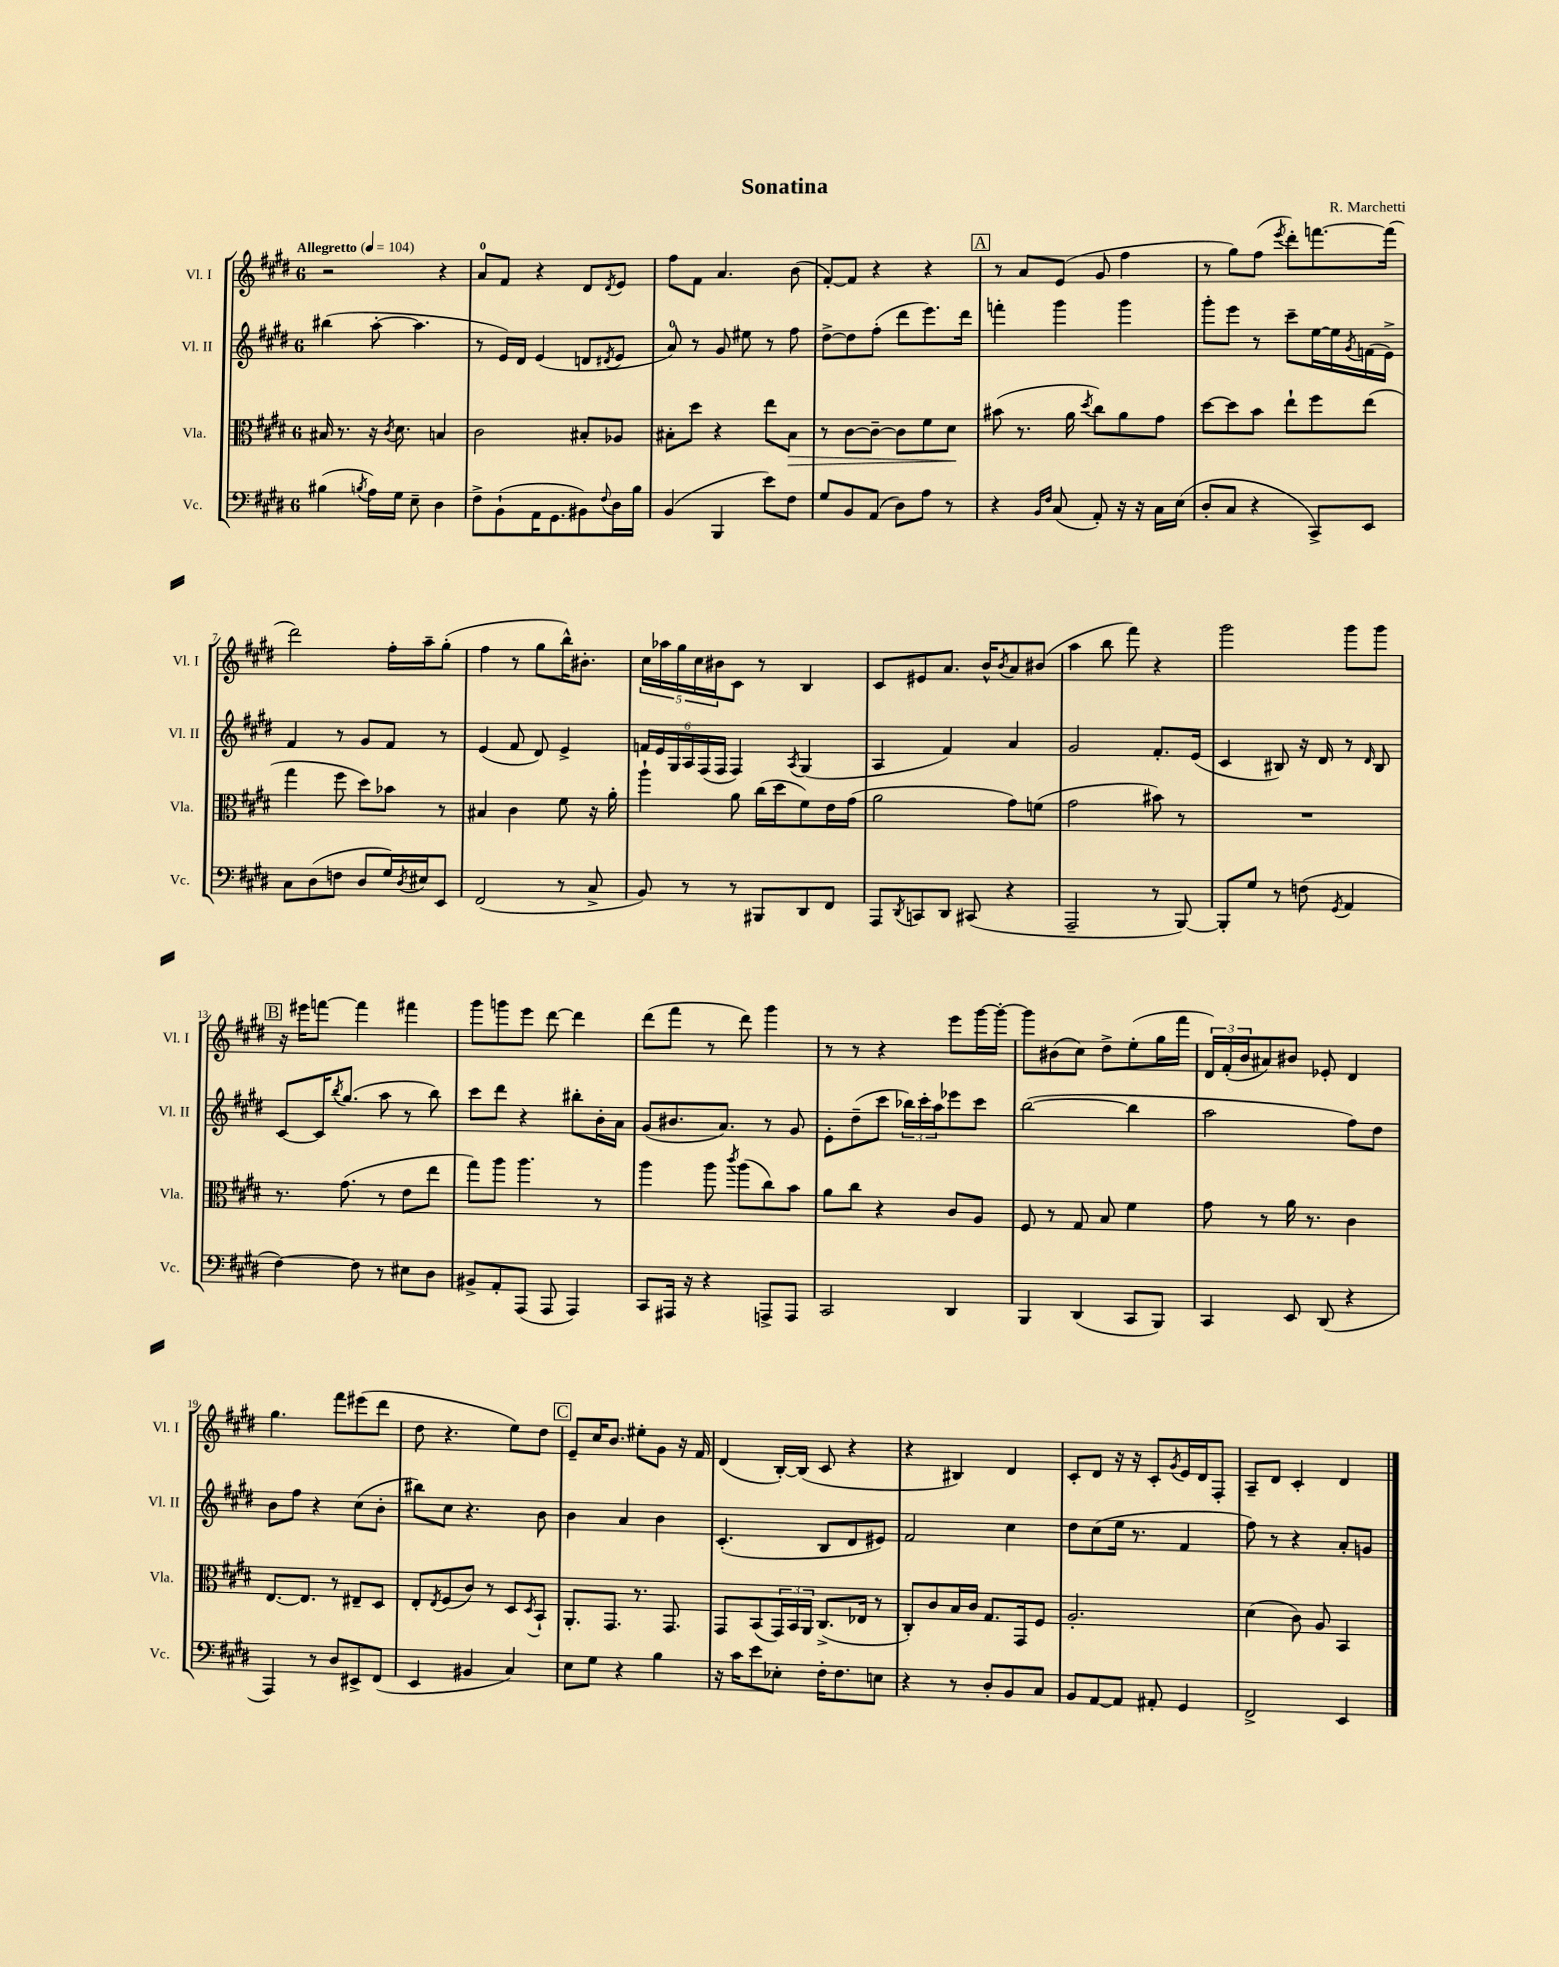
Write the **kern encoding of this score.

**kern	**kern	**dynam	**kern	**kern
*part4	*part3	*part3	*part2	*part1
*staff4	*staff3	*staff3	*staff2	*staff1
*I"Vc.	*I"Vla.	*	*I"Vl. II	*I"Vl. I
*I'Vc.	*I'Vla.	*	*I'Vl. II	*I'Vl. I
*clefF4	*clefC3	*	*clefG2	*clefG2
*k[f#c#g#d#]	*k[f#c#g#d#]	*	*k[f#c#g#d#]	*k[f#c#g#d#]
*M6/8	*M6/8	*	*M6/8	*M6/8
*MM104	*MM104	*	*MM104	*MM104
=1	=1	=1	=1	=1
!	!	!	!	!LO:TX:a:B:t=Allegretto
(4B#X\	16B#X/	.	(4bb#X\	2r
.	8.r	.	.	.
8qBn/	.	.	.	.
16A\LL)	16r	.	[8aa'\	.
.	8qc#/	.	.	.
16G#\JJ	8.d#\	.	.	.
8E~\	.	.	4.aa\]	.
4D#\	4Bn/	.	.	4r
=2	=2	=2	=2	=2
8F#^\L	2c#\	.	8r	8a/L
(8BB`\	.	.	16e/LL)	8f#/J
.	.	.	16d#/JJ	.
16AA\K	.	.	(4e/	4r
8.GG#\	.	.	.	.
8BB#X\)	8B#X'/L	.	8dn/L	8d#/L
8qqF#/	.	.	8qd#X/	8qd#/
16D#\L	8A-X/J	.	8e/J	8e/J
16B\JJ	.	.	.	.
=3	=3	=3	=3	=3
(4BB/	8B#X'\L	.	8a/)	8ff#\L
.	8dd#\J	.	8r	8f#\J
4BBB/	4r	.	8g#/	4.a/
.	.	.	8ee#X\	.
8e\L)	8ee\L	.	8r	.
!	!	!LO:HP:b	!	!
8F#\J	8B#\J	>	8ff#\	(8b\
=4	=4	=4	=4	=4
8G#/L	8r	.	[8dd#^\L	[8f#'/L)
8BB/	[8c#\L	.	8dd#\]	8f#/J]
(8AA/J	8c#~\J_	.	(8ff#'\J	4r
8D#\L)	8c#\L]	.	8ddd#\L	.
8A\J	8f#\	.	8.eee\)	4r
8r	8d#\J	.	.	.
.	.	.	16ddd#\Jk	.
.	.	]	.	.
!!LO:REH:place=s1:t=A
=5	=5	=5	=5	=5
4r	(8b#X\	.	4fffn'\	8r
.	8.r	.	.	8a/L
16qqBB/LL	.	.	.	.
16qqF#/JJ	.	.	.	.
(8C#/	.	.	4ggg#\	(8e/J
.	16a\	.	.	.
.	8qdd#/	.	.	.
8AA'/)	8cc#\L)	.	.	8g#/
16r	8a\	.	4ggg#\	4ff#\
16r	.	.	.	.
16C#\LL	8g#\J	.	.	.
(16E\JJ	.	.	.	.
=6	=6	=6	=6	=6
8D#'/L	[8dd#\L	.	8ggg#'\L	8r
8C#/J	8dd#\]	.	8eee\J	8gg#\L)
4r	8b\J	.	8r	(8ff#\J
.	.	.	.	8qeee/
.	8ee`\L	.	8ccc#~\L	8ddd#'\L)
8CC#^/L)	8ff#\	.	[16ee\L	[8.fffn\
.	.	.	16ee\]	.
.	.	.	8qg#/	.
8EE/J	(8ee\J	.	(16fn\	.
.	.	.	16e^\JJ)	(16fff\Jk]
!!LO:LB:g=z
=7	=7	=7	=7	=7
8C#\L	4gg#\	.	4f#/	2ddd#\)
(8D#\	.	.	.	.
8Fn\J	8ff#\	.	8r	.
8D#/L	8dd#\L)	.	8g#/L	.
16G#/L)	8b-X\J	.	8f#/J	16ff#'\LL
8qD#/	.	.	.	.
16E#X/J	.	.	.	16aa~\J
8EE/J	8r	.	8r	(8gg#'\J
=8	=8	=8	=8	=8
(2FF#/	4B#X/	.	(4e/	4ff#\
.	4c#\	.	8f#/	8r
.	.	.	8d#/)	8gg#\L
8r	8f#\	.	4e^/	16bb^^\K)
.	.	.	.	8.b#X'\J
8C#^/	16r	.	.	.
.	16a'\	.	.	.
=9	=9	=9	=9	=9
8BB/)	4aa`\	.	24fn/LL	20cc#\LL
.	.	.	24e/	.
.	.	.	.	20aa-X\
.	.	.	24G#/	.
.	.	.	.	20gg#\
8r	.	.	24A/	.
.	.	.	.	20cc#\
.	.	.	(24F#/	.
.	.	.	.	20b#X\J
.	.	.	24F#/JJ	.
8r	8a\	.	4F#/)	8c#\J
8BBB#X/L	(16cc#\LL	.	.	8r
.	16dd#\J	.	.	.
.	.	.	8qA/	.
8DD#/	8f#\)	.	(4G#/	4B/
8FF#/J	16e\L	.	.	.
.	(16g#\JJ	.	.	.
=10	=10	=10	=10	=10
8AAA/L	2a\	.	4A/	8c#/L
8qDD#/	.	.	.	.
8CCn/	.	.	.	8e#X/
8DD#/J	.	.	4f#/)	8.a/J
(8CC#X/	.	.	.	.
.	.	.	.	16b^^/KL
.	.	.	.	8qb/
4r	8g#\L)	.	4a/	8a/
.	(8fn\J	.	.	(8b#X/J
=11	=11	=11	=11	=11
2AAA~/	2g#\	.	2g#/	4aa\
.	.	.	.	8bb\
.	.	.	.	8fff#\)
8r	8b#X\)	.	8.f#'/L	4r
[8BBB/)	8r	.	.	.
.	.	.	(16e/Jk	.
=12	=12	=12	=12	=12
8BBB'/L]	2.r	.	4c#/	2ggg#\
8G#/J	.	.	.	.
8r	.	.	8B#X/)	.
(8Fn\	.	.	16r	.
.	.	.	16d#/	.
8qGG#/	.	.	.	.
4AA/	.	.	8r	8ggg#\L
.	.	.	16qqd#/	.
.	.	.	8B#/	8ggg#\J
!!LO:LB:g=z
!!LO:REH:place=s1:t=B
=13	=13	=13	=13	=13
[4F#\)	8.r	.	[8c#/L	16r
.	.	.	.	16eee#X\KL
.	.	.	16c#/K]	[8fffn\J
.	.	.	8qbb/	.
.	(8.g#\	.	(8.gg#/J	.
8F#\]	.	.	.	4fff\]
8r	8r	.	8aa\	.
8E#X\L	8e\L	.	8r	4fff#X\
8D#\J	8ee\J	.	8bb\)	.
=14	=14	=14	=14	=14
8BB#X^/L	8gg#\L)	.	8ccc#\L	8ggg#\L
8AA'/	8aa\J	.	8ddd#\J	8gggn\
(8AAA/J	4.aa\	.	4r	8eee\J
8AAA/	.	.	.	[8ddd#\
4AAA/)	.	.	8bb#X'\L	4ddd#\]
.	8r	.	16b'\L	.
.	.	.	16a\JJ	.
=15	=15	=15	=15	=15
8CC#/L	4aa\	.	(8g#/L	(8ddd#\L
16AAA#X/Jk	.	.	8.b#X/	8fff#\J
16r	.	.	.	.
4r	8aa\	.	.	8r
.	.	.	8.a/J)	.
.	8qccc#/	.	.	.
.	(8aa\L	.	.	8ddd#\)
8AAAn^/L	8cc#\)	.	8r	4ggg#\
8AAA/J	8b\J	.	8g#/	.
=16	=16	=16	=16	=16
2CC#/	8a\L	.	8e'\L	8r
.	8cc#\J	.	(8dd#~\	8r
.	4r	.	8ccc#\J	4r
.	.	.	24bb-X\LL)	.
.	.	.	24ccc#'\	.
.	.	.	24aa\J	.
4DD#/	8c#/L	.	8eee-X\	8eee\L
.	8A/J	.	8ccc#\J	[16ggg#\L
.	.	.	.	16ggg#'\JJ_
=17	=17	=17	=17	=17
4BBB/	8F#/	.	([2bb\	8ggg#\L]
.	8r	.	.	(8b#X\
(4DD#/	8G#/	.	.	8cc#\J)
.	8B/	.	.	8dd#^\L
8CC#/L	4f#\	.	4bb\]	(8ee'\
8BBB/J)	.	.	.	16gg#\L
.	.	.	.	16fff#\JJ
=18	=18	=18	=18	=18
4CC#/	8g#\	.	2aa\	24d#/LL)
.	.	.	.	(24f#'/
.	.	.	.	24b/J
.	8r	.	.	8a#X/)
8EE/	16a\	.	.	8b#X/J
.	8.r	.	.	.
(8DD#/	.	.	.	8e-X'/
4r	4c#\	.	8ff#\L)	4d#/
.	.	.	8dd#\J	.
!!LO:LB:g=z
=19	=19	=19	=19	=19
4AAA/)	[8.E/L	.	8b\L	4.gg#\
.	.	.	8ff#\J	.
.	8.E/J]	.	.	.
8r	.	.	4r	.
8D#/L	8r	.	.	8fff#\L
8EE#X^/	8E#X~/L	.	(8cc#\L	(8eee#X\
(8FF#/J	8D#/J	.	8b'\J	8ddd#\J
=20	=20	=20	=20	=20
4EE/	8E'/L	.	8bb#X\L)	8dd#\
.	8qE/	.	.	.
.	(8F#/	.	8cc#\J	4.r
4BB#X/	8c#/J)	.	4.r	.
.	8r	.	.	.
4C#/)	8D#/L	.	.	8ee\L)
.	8qD#/	.	.	.
.	8BB`/J	.	8b\	8dd#\J
!!LO:REH:place=s1:t=C
=21	=21	=21	=21	=21
8E\L	8.AA'/L	.	4b\	8e~/L
8G#\J	.	.	.	16cc#/K
.	8.GG#/J	.	.	8.b/J
4r	.	.	4a/	.
.	8.r	.	.	8ee#X'\L
4B\	.	.	4b\	8g#\J
.	8.GG#/	.	.	.
.	.	.	.	16r
.	.	.	.	16f#/
=22	=22	=22	=22	=22
16r	8GG#/L	.	(4.c#'/	(4d#/
16c#\KL	.	.	.	.
8e\	(8BB/	.	.	.
8E-X'\J	24GG#/L)	.	.	[16B'/LL)
.	24BB/	.	.	.
.	.	.	.	(16B/JJ]
.	24AA/JJ	.	.	.
16F#'\KL	(8.C#^/L	.	8B/L	8c#/
8.F#\	.	.	.	.
.	.	.	8d#/	4r
.	16E-X/Jk	.	.	.
8En\J	8r	.	8e#X/J)	.
=23	=23	=23	=23	=23
4r	8C#'/L)	.	2f#/	4r
.	8c#/	.	.	.
8r	16B/L	.	.	4B#X/)
.	16c#/JJ	.	.	.
8D#'/L	8.G#/L	.	.	.
8BB/	.	.	4cc#\	4d#/
.	16GG#/k	.	.	.
8C#/J	8F#/J	.	.	.
=24	=24	=24	=24	=24
8BB/L	2.A'/	.	8dd#\L	8c#'/L
[8AA/	.	.	(8cc#\	8d#/J
8AA/J]	.	.	16ee\Jk	16r
.	.	.	8.r	16r
8AA#X'/	.	.	.	8c#'/L
.	.	.	.	8qg#/
4GG#/	.	.	4f#/	16e/L
.	.	.	.	16d#/J
.	.	.	.	8F#'/J
=25	=25	=25	=25	=25
2FF#^/	(4d#\	.	8ff#\)	8A~/L
.	.	.	8r	8d#/J
.	8c#\)	.	4r	4c#'/
.	8A/	.	.	.
4EE/	4BB/	.	8a'/L	4d#/
.	.	.	8gn/J	.
==	==	==	==	==
*-	*-	*-	*-	*-
